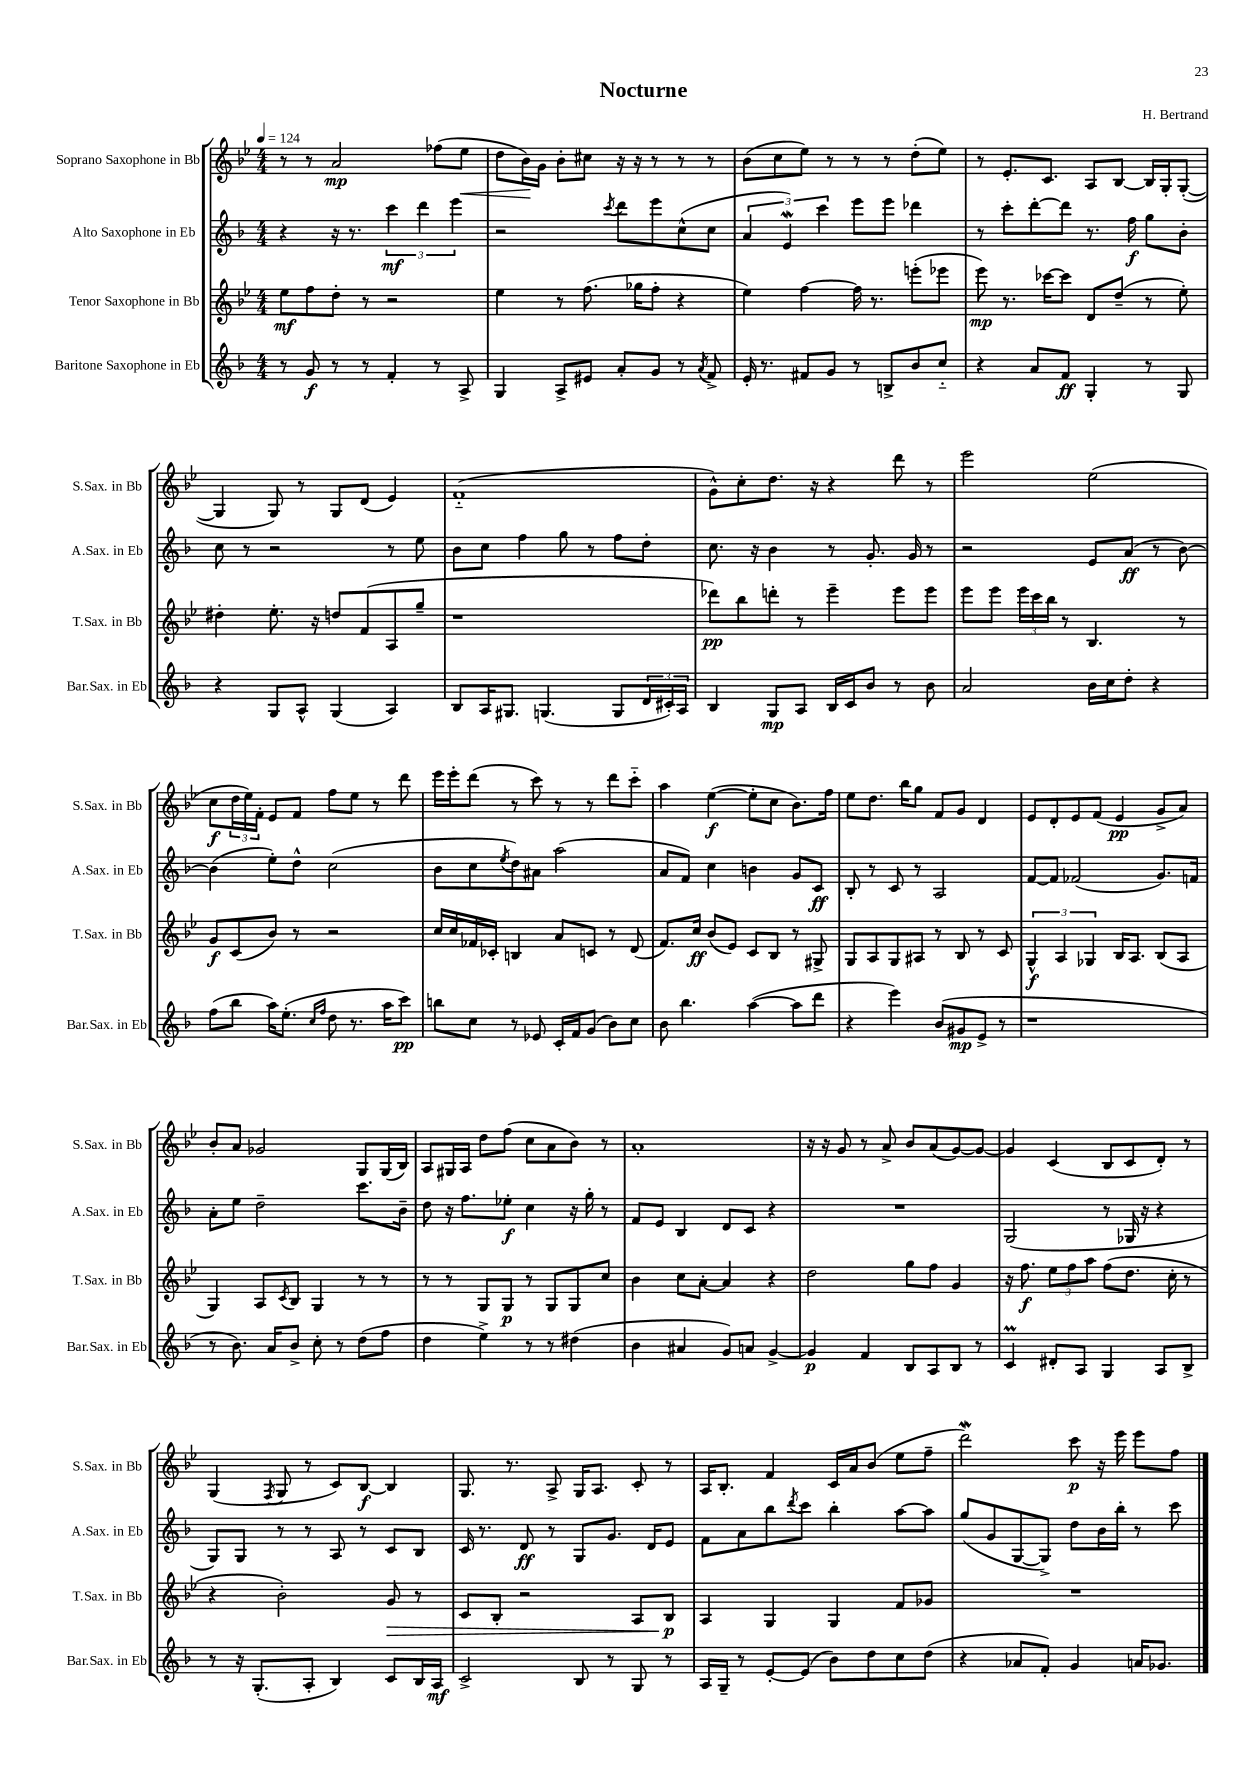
\header { title = "Nocturne" composer = "H. Bertrand" }
<<
\new StaffGroup <<
\new Staff = "s0" \with { instrumentName = "Soprano Saxophone in Bb" shortInstrumentName = "S.Sax. in Bb" } {
    \clef treble \key bes \major \numericTimeSignature \time 4/4 \tempo 4 = 124
    r8 r8 a'2\mp fes''8( ees''8\< |
    d''8 bes'16\!) g'16 bes'8-. cis''8 r16 r16 r8 r8 r8 |
    bes'8( c''8 ees''8) r8 r8 r8 d''8-.( ees''8) |
    r8 ees'8.-. c'8. a8 bes8~ bes16 g16-. g8~-.( |
    g4 g8) r8 g8 d'8( ees'4) |
    f'1-_( |
    g'8-^) c''8-. d''8. r16 r4 d'''8 r8 |
    ees'''2 ees''2( |
    c''8\f \tuplet 3/2 { d''16 ees''16) f'16-. } ees'8 f'8 f''8 ees''8 r8 d'''8 |
    ees'''16 ees'''16-. d'''8( r8 c'''8) r8 r8 d'''8 c'''8-_ |
    a''4 ees''4~\f( ees''8-. c''8 bes'8.) f''16 |
    ees''8 d''8. bes''16 g''8 f'8 g'8 d'4 |
    ees'8 d'8-. ees'8 f'8( ees'4\pp g'8-> a'8) |
    bes'8-. a'8 ges'2 g8 g16( bes16) |
    a8 gis16 a16 d''8 f''8( c''8 a'8 bes'8) r8 |
    a'1-. |
    r16 r16 g'8 r8 a'8-> bes'8 a'8( g'8~) g'8~ |
    g'4 c'4( bes8 c'8 d'8-.) r8 |
    g4( \acciaccatura { f8 } g8 r8 c'8) bes8~\f bes4 |
    g8. r8. a8-> g16 a8. c'8-. r8 |
    a16 bes8.-. f'4 c'16 a'16 bes'8( ees''8 f''8-- |
    d'''2\mordent) c'''8\p r16 ees'''16 ees'''8 f''8 \bar "|." |
}
\new Staff = "s1" \with { instrumentName = "Alto Saxophone in Eb" shortInstrumentName = "A.Sax. in Eb" } {
    \clef treble \key f \major \numericTimeSignature \time 4/4
    r4 r16 r8. \tuplet 3/2 { c'''4\mf d'''4 e'''4 } |
    r2 \acciaccatura { c'''8 } d'''8 e'''8 c''8-^( c''8 |
    \tuplet 3/2 { a'4 e'4\mordent) c'''4 } e'''8 e'''8 des'''4 |
    r8 c'''8-. d'''8~-. d'''8 r8. f''16\f g''8 bes'8-. |
    c''8 r8 r2 r8 e''8 |
    bes'8 c''8 f''4 g''8 r8 f''8 d''8-. |
    c''8. r16 bes'4 r8 g'8.-. g'16 r8 |
    r2 e'8 a'8\ff( r8 bes'8~) |
    bes'4( e''8-.) d''8-^ c''2( |
    bes'8 c''8 \acciaccatura { e''8 } d''8) ais'8 a''2( |
    a'8 f'8) c''4 b'4 g'8 c'8\ff |
    bes8-. r8 c'8 r8 a2 |
    f'8~ f'8 fes'2( g'8.) f'16 |
    a'8-. e''8 d''2-- c'''8. bes'16-- |
    d''8 r16 f''8. ees''8-.\f c''4 r16 g''16-. r8 |
    f'8 e'8 bes4 d'8 c'8 r4 |
    R1 |
    g2( r8 ges16 r16 r4 |
    g8) g8 r8 r8 a8 r8 c'8 bes8 |
    c'16 r8. d'8\ff r8 g8 g'8. d'16 e'8 |
    f'8 a'8 bes''8 \acciaccatura { d'''8 } c'''8 bes''4-. a''8~ a''8 |
    g''8( g'8 g8~ g8->) d''8 bes'16 bes''16-. r8 c'''8 \bar "|." |
}
\new Staff = "s2" \with { instrumentName = "Tenor Saxophone in Bb" shortInstrumentName = "T.Sax. in Bb" } {
    \clef treble \key bes \major \numericTimeSignature \time 4/4
    ees''8\mf f''8 d''8-. r8 r2 |
    ees''4 r8 f''8.( ges''16 f''8-. r4 |
    ees''4) f''4~ f''16 r8. e'''8-.( ees'''8 |
    ees'''8\mp) r8. ces'''16~ ces'''8 d'8 d''8--( r8 ees''8-.) |
    dis''4-. ees''8.-. r16 d''8 f'8( a8 g''8-- |
    r1 |
    des'''8\pp) bes''8 d'''8-. r8 ees'''4-- ees'''8 ees'''8 |
    ees'''8 ees'''8 \tuplet 3/2 { ees'''16 c'''16 bes''16 } r8 bes4. r8 |
    g'8\f c'8( bes'8) r8 r2 |
    c''16 c''16 fes'16 ces'16-. b4 a'8 c'8 r8 d'8( |
    f'8.) c''16\ff bes'8( ees'8) c'8 bes8 r8 gis8-> |
    g8 a8 g8 ais8 r8 bes8 r8 c'8 |
    \tuplet 3/2 { g4-^\f a4 ges4 } bes16 a8. bes8( a8 |
    g4) a8 \acciaccatura { c'8 } bes8 g4 r8 r8 |
    r8 r8 g8 g8\p r8 g8 g8 c''8 |
    bes'4 c''8 a'8~-. a'4 r4 |
    d''2 g''8 f''8 g'4 |
    r16 f''8.\f \tuplet 3/2 { ees''8 f''8 a''8 } f''8( d''8. c''16-. r8 |
    r4 bes'2-.) g'8\> r8 |
    c'8 bes8-. r2 a8 bes8\p\! |
    a4 g4 g4 f'8 ges'8 |
    R1 \bar "|." |
}
\new Staff = "s3" \with { instrumentName = "Baritone Saxophone in Eb" shortInstrumentName = "Bar.Sax. in Eb" } {
    \clef treble \key f \major \numericTimeSignature \time 4/4
    r8 g'8\f r8 r8 f'4-. r8 a8-> |
    g4 a8-> eis'8 a'8-. g'8 r8 \acciaccatura { a'8 } f'8-> |
    e'16-. r8. fis'8 g'8 r8 b8-> bes'8 c''8-_ |
    r4 a'8 f'8\ff g4-. r8 g8 |
    r4 g8 a8-^ g4( a4) |
    bes8 a16 gis8. g4.( g8 \tuplet 3/2 { d'16 cis'16-.) a16 } |
    bes4 g8\mp a8 bes16 c'16 bes'8 r8 bes'8 |
    a'2 bes'16 c''16 d''8-. r4 |
    f''8( bes''8 a''16) e''8.-.( \grace { c''16 f''16 } d''8 r8. a''16 c'''8\pp) |
    b''8 c''8 r8 ees'8 c'16-. f'16 g'8( bes'8) c''8 |
    bes'8 bes''4. a''4~( a''8 d'''8 |
    r4 e'''4) bes'8( gis'8\mp e'8-> r8 |
    r1 |
    r8 bes'8.) a'16 bes'8-> c''8-. r8 d''8( f''8 |
    d''4 e''4->) r8 r8 dis''4( |
    bes'4 ais'4 g'8) a'8 g'4~-> |
    g'4\p f'4 bes8 a8 bes8 r8 |
    c'4\prall dis'8-. a8 g4 a8 bes8-> |
    r8 r16 g8.-.( a8-. bes4) c'8 bes16 a16\mf |
    c'2-> bes8 r8 g8 r8 |
    a16 g16-- r8 e'8~-. e'8( bes'8) d''8 c''8 d''8( |
    r4 aes'8 f'8-.) g'4 a'16 ges'8. \bar "|." |
}
>>
>>
\layout { \context { \Score \remove "Bar_number_engraver" } }
